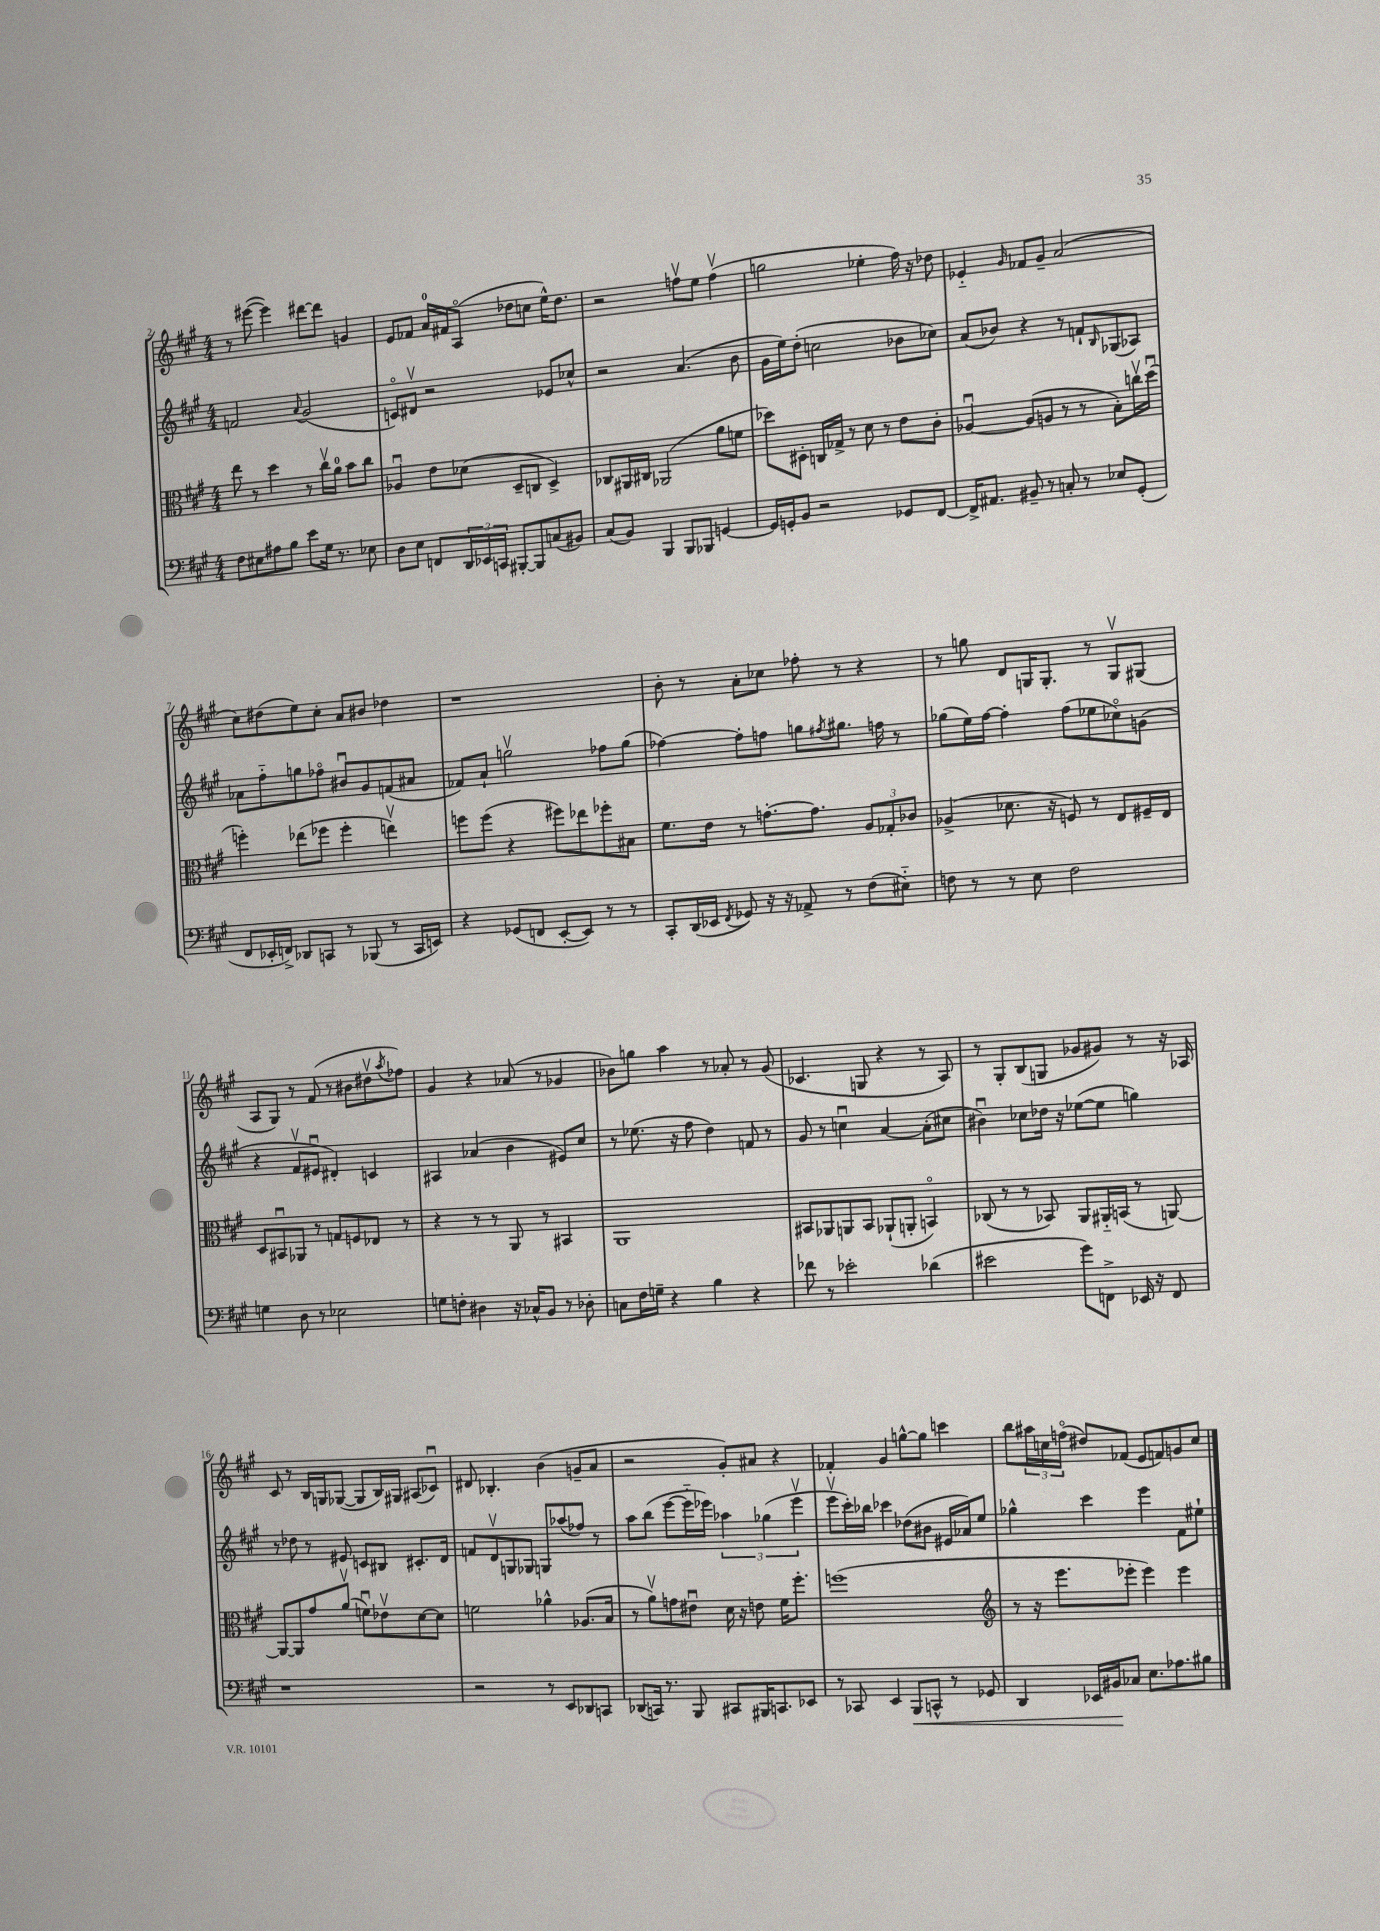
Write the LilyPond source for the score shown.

<<
\new StaffGroup <<
\new Staff = "s0" {
    \clef treble \key a \major \numericTimeSignature \time 4/4
    r8 eis'''8~( eis'''4) dis'''8~ dis'''8 g'4 |
    e'8 fes'8 a'16-0 fis'16 a8\flageolet( des''8 c''8 e''16-^) des''8. |
    r2 f''8\upbow e''8 f''4\upbow( |
    g''2 ees''4-. fis''16) r16 des''8 |
    ees'4-_ \grace { gis'16 } fes'8 gis'8-- a'2( |
    cis''8) dis''8( e''8) cis''8-. a'8 bis'8 des''4 |
    r1 |
    b'8-. r8 a'8-. ces''8 fes''8-. r8 r4 |
    r8 g''8 d'8 g16 g8.-. r8 g8\upbow gis8( |
    a8 gis8) r8 fis'8( r8 bis'8 dis''8\upbow \acciaccatura { a''8 } fes''8) |
    gis'4 r4 aes'8( r8 ges'4 |
    bes'8) g''8 a''4 r8 aes'8-. r8 gis'8( |
    ces'4. g8 r4 r8 a8) |
    r8 gis8-. b8( g8 ges'8 gis'8) r8 r16 aes16 |
    cis'8 r8 b16 g16 ges8~( ges8 b16) gis16 ais8( ces'8\downbow) |
    dis'8 bes4.-. b'4( g'8-- a'8 |
    r2 gis'8-.) ais'8 r4 |
    fes'4-. gis'4 g''8~-^ g''8 c'''4 |
    b''8 \tuplet 3/2 { ais''16 c''16 f''16\flageolet( } dis''8) fes'8( e'8 f'8) g'8 c''8 \bar "|." |
}
\new Staff = "s1" {
    \clef treble \key a \major \numericTimeSignature \time 4/4
    f'2 \appoggiatura { a'8 } gis'2( |
    c'8\flageolet) dis'8\upbow r2 ees'8 ces''8-^ |
    r2 a'4.( b'8 |
    gis'16 e''16) d''8-.( c''2 bes'8 ces''8) |
    a'8( bes'8) r4 r8 f'8-! \grace { b16 } ges8( aes8) |
    aes'8 fis''8-_ g''8 fes''8\flageolet bis'8\downbow gis'8 f'8( ais'8 |
    fes'8) a'8-! g''2\upbow fes''8 g''8( |
    fes''4~) fes''8-. f''8 g''8 \acciaccatura { fis''8 } gis''8. f''16 r8 |
    ges''8( e''16) fis''16~ fis''4-. fis''8( ees''8 ces''8\flageolet) g'8( |
    r4 fis'8\upbow eis'8\downbow dis'4-.) c'4 |
    ais4 aes'4( b'4 eis'8) cis''8 |
    r8 ees''8.( r16 fis''8 d''4) f'8 r8 |
    gis'8 r8 c''4\downbow a'4~ a'8-.( cis''8 |
    bis'4\downbow) ces''8 des''16 r16 ees''8~( ees''8 g''4) |
    r8 des''8 r8 eis'8 c'8 bis8 cis'8.-. d'16 |
    f'8 d'8\upbow g8 ges8 g8 aes''8( fes''8) r8 |
    a''8 b''8( e'''8~ e'''16-_ ees'''16) \tuplet 3/2 { aes''4 ges''4( ees'''4\upbow } |
    e'''8\upbow cis'''16-.) bes''16 ces'''4 des''8( bis'8 eis'16 aes'16) e''8 |
    ges''4-^ cis'''4 e'''4 fis'8 eis''8-! \bar "|." |
}
\new Staff = "s2" {
    \clef alto \key a \major \numericTimeSignature \time 4/4
    e''8 r8 d''4 r8 cis''16\upbow a'16-0 b'8 cis''8 |
    aes4\downbow e'8 des'8( d8-- c8 d4->) |
    ces8 ais,16 cis16 aes,2( a'8 f'8 |
    des''8) dis8-. c16 ges16-> r8 d'8 r8 e'8 cis'8-. |
    aes4~\downbow aes8( a8 r8 r8 b8-.) c''16\upbow d''16\downbow( |
    f''4-.) ees''8( fes''8 fes''4-. e''4\upbow) |
    f''8 f''8( r4 fis''8) ees''8 fes''8-. bis8 |
    fis'8. e'16 r8 g'8.~-. g'8. \tuplet 3/2 { a8 ges8-. ces'8 } |
    aes4->( des'8. r16 f8) r8 e8 fis16-- e16 |
    d8 bis,8\downbow aes,8 r8 g8 f8 ees8 r8 |
    r4 r8 r8 a,8 r8 bis,4 |
    a,1 |
    bis,8 aes,8 a,8 bis,8 aes,8-!( a,8-. b,4\flageolet) |
    ces8( r8 r8 bes,8) a,8 ais,16-_ b,16( r8 a,8~) |
    a,8~ a,8 gis'8 a'8\upbow( f'8\downbow) ees'8\upbow d'8~ d'8 |
    f'2 aes'4-^ aes8.( b16 |
    r8 a'8\upbow) g'8 eis'8\downbow d'16 r16 e'8 fis'16 fis''8.-. |
    f''1( |
    \clef treble r8 r16 e'''8. ees'''8-. ees'''4) ees'''4 \bar "|." |
}
\new Staff = "s3" {
    \clef bass \key a \major \numericTimeSignature \time 4/4
    fis8 eis8 ais8 b8 e'8 gis16 r8. ees8 |
    d8 e8 f,8 \tuplet 3/2 { d,16 ees,16 c,16 } bis,,8~-. bis,,8 c8( bis,8) |
    cis8( b,8) b,,4 b,,8 bes,,8 g,4~ |
    g,16 g,16-. b,8 r2 ges,8 fis,8~ |
    fis,16-> ais,8. bis,8-- r8 c8-. r8 ees8 gis,8-.( |
    fis,8 ees,16-. f,16->) des,8 c,8 r8 bes,,8( r8 c,16 e,16) |
    r4 ges,8( f,8 e,8~-. e,8) r8 r8 |
    cis,8-. d,16( ees,16 \acciaccatura { fis,8 } ges,8) r16 r16 aes,8-> r8 fis8( eis8-_) |
    f8 r8 r8 e8 f2 |
    g4 d8 r8 ees2 |
    g8 f8-. dis4 r16 ces16-^ b,8 r8 des8-. |
    c8 fis16 g16-- r4 b4 r4 |
    fes'8 r8 ees'2-. des'4( |
    eis'2 gis'8) f,8-> ees,16 r16 f,8 |
    r1 |
    r2 r8 e,8 des,8 c,8 |
    des,8( c,16) r8. b,,8 cis,8 bis,,16 c,8. ees,8 |
    r8 ces,8 e,4 b,,8\< c,8-^ r8 ges,8 |
    d,4 ees,16 bis,16\! ces8 e8. aes8. bis8 \bar "|." |
}
>>
>>
\layout { \context { \Score currentBarNumber = #2 } }
